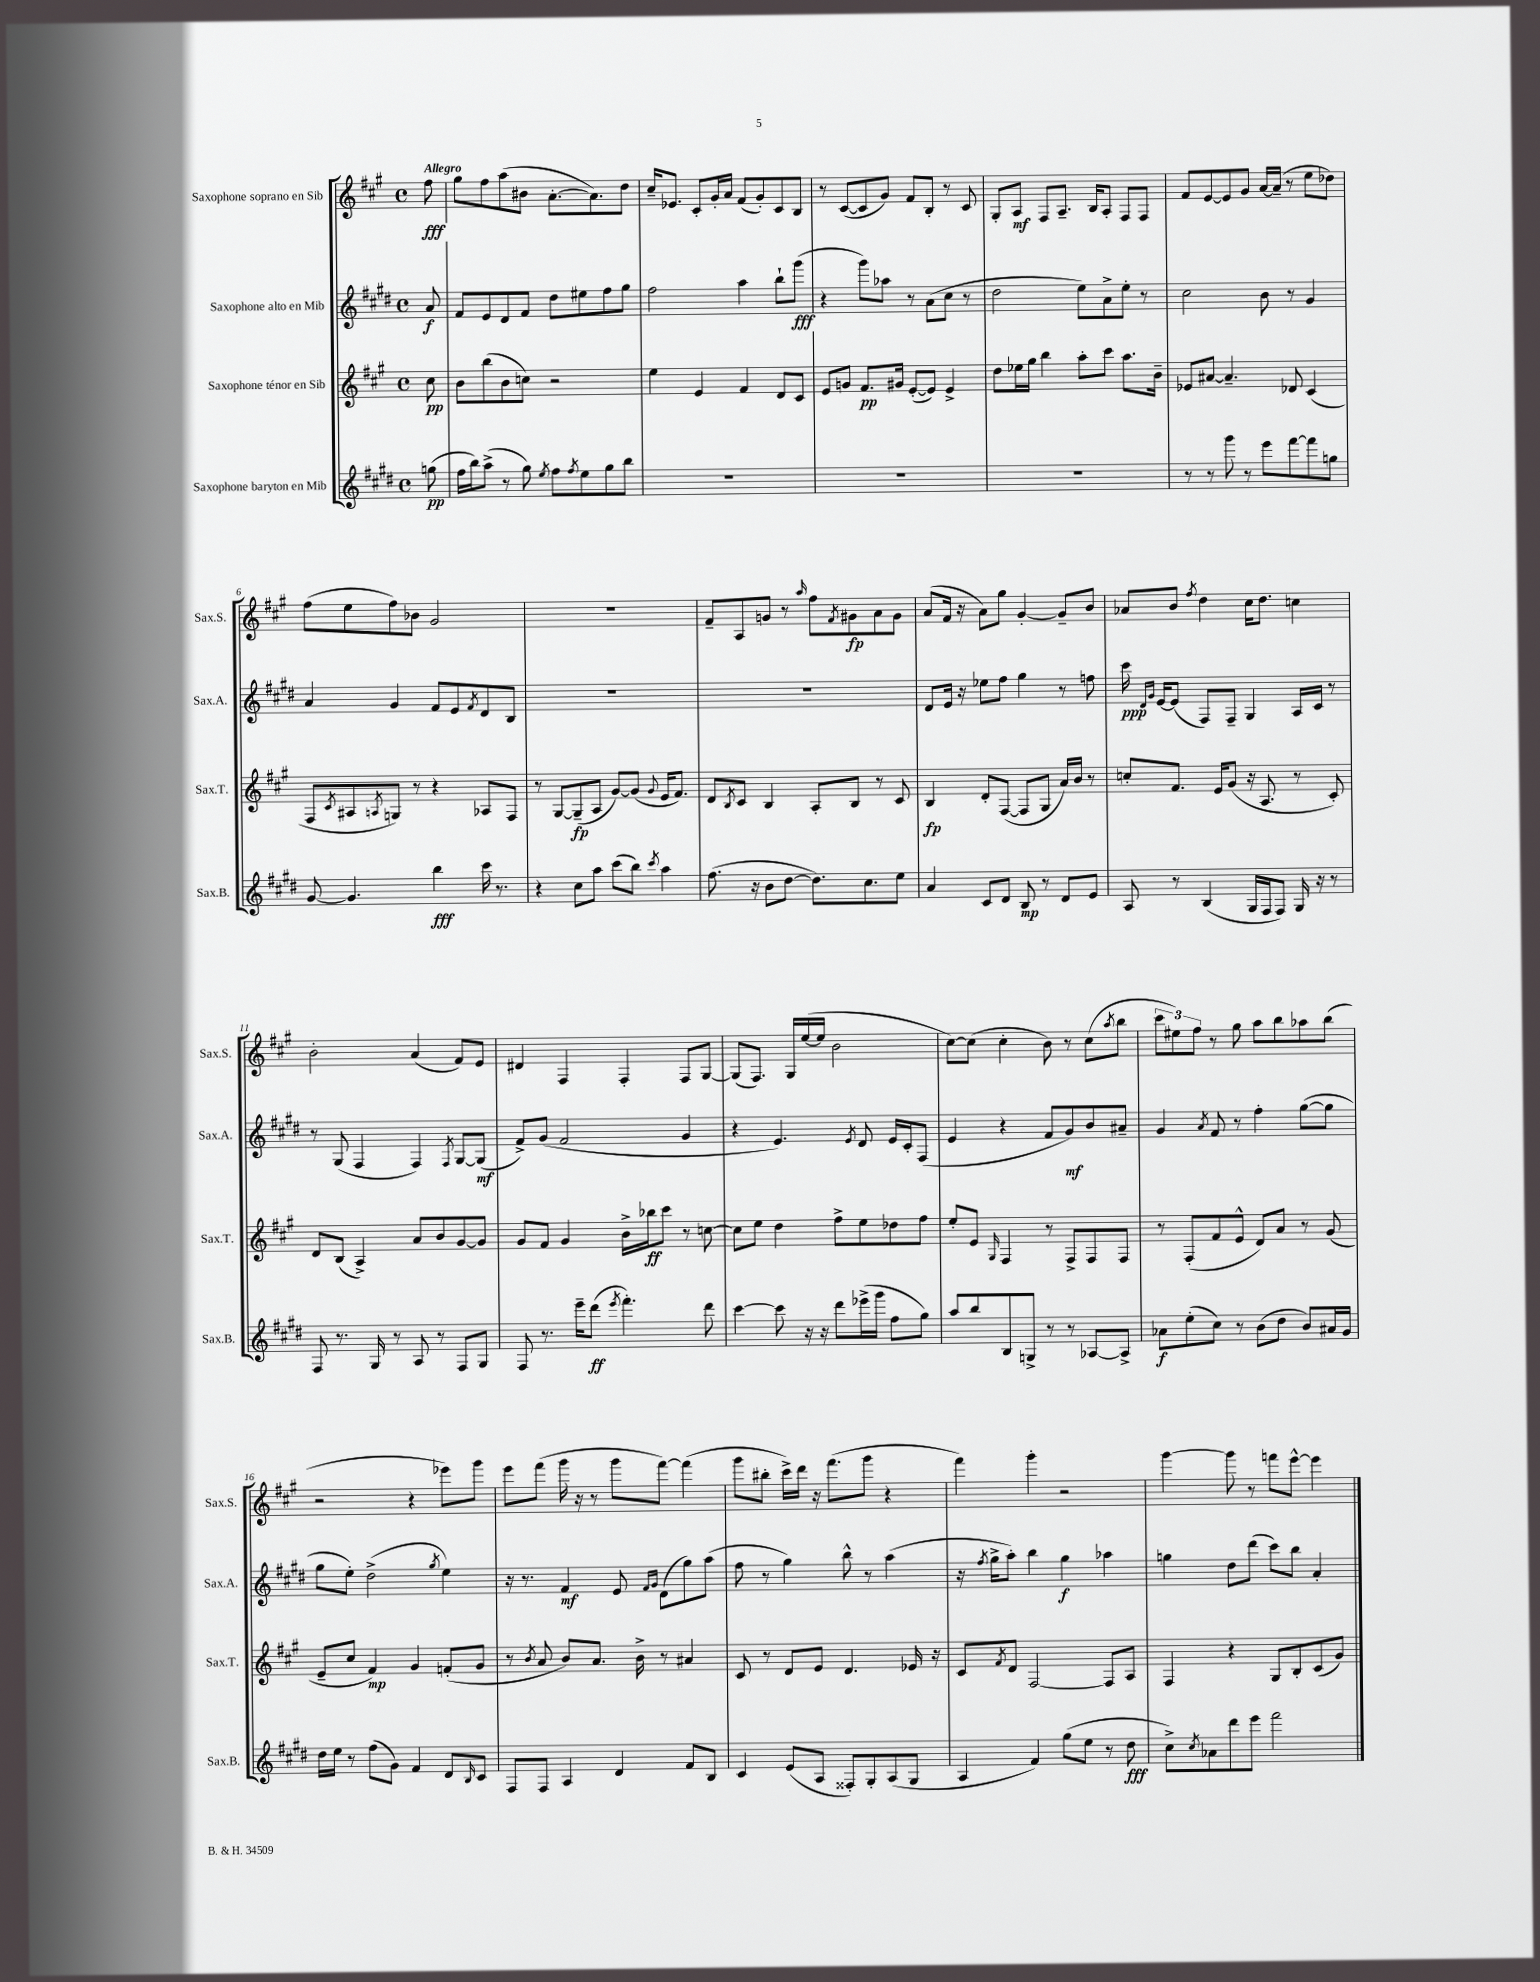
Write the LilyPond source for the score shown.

<<
\new StaffGroup <<
\new Staff = "s0" \with { instrumentName = "Saxophone soprano en Sib" shortInstrumentName = "Sax.S." } {
    \clef treble \key a \major \defaultTimeSignature \time 4/4 \partial 8 \tempo "Allegro"
    fis''8\fff |
    gis''8 fis''8 a''8( bis'8 a'8.~-. a'8.) d''8 |
    cis''16-- ees'8. cis'8-. gis'16-. a'16 fis'8( gis'8-.) cis'8 b8 |
    r8 cis'8~( cis'8 gis'8) fis'8 b8-. r8 cis'8 |
    gis8-. a8\mf fis8 a8.-- b16 a8-. fis8 fis8 |
    fis'8 e'8~ e'8 gis'8 a'16~ a'16--( r8 e''8 des''8) |
    fis''8( e''8 fis''8) bes'8 gis'2 |
    R1 |
    fis'8-- a8 g'8 r8 \grace { a''16 } fis''8 \acciaccatura { fis'8 } gis'8\fp a'8 gis'8 |
    a'8( fis'16 r16 a'8) gis''8 gis'4~-. gis'8-- b'8 |
    aes'8 b'8 \acciaccatura { fis''8 } d''4 cis''16 d''8. c''4 |
    b'2-. a'4( fis'8) e'8 |
    dis'4 fis4 fis4-. fis8 gis8~ |
    gis8( fis8.) gis16 e''16~( e''16 b'2 |
    cis''8~) cis''8( cis''4-. b'8) r8 cis''8( \acciaccatura { a''8 } b''8 |
    \tuplet 3/2 { cis'''8 eis''8) fis''8 } r8 gis''8 a''8 b''8 aes''8 b''8( |
    r2 r4 ees'''8) gis'''8 |
    e'''8 fis'''8( gis'''16 r16 r8 gis'''8 fis'''8~) fis'''4( |
    gis'''8 bis''8-. cis'''16->) d'''16 r16 fis'''8.( gis'''8 r4 |
    fis'''4) gis'''4-. r2 |
    gis'''4~ gis'''8 r8 f'''8 e'''8~-^ e'''4 \bar "|." |
}
\new Staff = "s1" \with { instrumentName = "Saxophone alto en Mib" shortInstrumentName = "Sax.A." } {
    \clef treble \key e \major \defaultTimeSignature \time 4/4 \partial 8
    a'8\f |
    fis'8 e'8 dis'8 fis'8 dis''8 eis''8 fis''8 gis''8 |
    fis''2 a''4 b''8-! gis'''8\fff( |
    r4 gis'''8) aes''8 r8 a'8( cis''8 r8 |
    dis''2 e''8) a'8-> e''8-. r8 |
    cis''2 b'8 r8 gis'4 |
    a'4 gis'4 fis'8 e'8 \acciaccatura { fis'8 } dis'8 b8 |
    R1 |
    R1 |
    dis'8 e'16 r16 ees''8 fis''8 gis''4 r8 f''8 |
    cis'''16\ppp \grace { dis'16 gis'16 } e'16~ e'8( fis8) fis8-- gis4 a16 cis'16 r8 |
    r8 gis8( fis4 fis4) \acciaccatura { fis8 } gis8~ gis8\mf( |
    fis'8->) gis'8( fis'2 gis'4 |
    r4 e'4.) \acciaccatura { e'8 } dis'8 e'16 cis'16-. fis8( |
    e'4 r4 fis'8 gis'8\mf) b'8 ais'8-- |
    gis'4 \acciaccatura { a'8 } fis'8 r8 fis''4-. gis''8~( gis''8 |
    gis''8 e''8-.) dis''2->( \acciaccatura { gis''8 } e''4) |
    r16 r8. fis'4\mf e'8 \grace { fis'16 gis'16 } dis'8( gis''8) a''8( |
    fis''8 r8 gis''4) b''8-^ r8 a''4( |
    r16 \acciaccatura { fis''8 } gis''16-> a''8-.) b''4 gis''4\f aes''4 |
    g''4 dis''8 dis'''8( cis'''8) b''8 a'4-. \bar "|." |
}
\new Staff = "s2" \with { instrumentName = "Saxophone ténor en Sib" shortInstrumentName = "Sax.T." } {
    \clef treble \key a \major \defaultTimeSignature \time 4/4 \partial 8
    cis''8\pp |
    b'8 b''8( b'8 c''8) r2 |
    e''4 e'4 fis'4 d'8 cis'8 |
    e'8 g'8 fis'8.\pp gis'16 e'8~-.( e'8) e'4-> |
    d''8 ees''16 gis''16 b''4 a''8-. cis'''8 a''8. b'16-- |
    ees'8 ais'8~ ais'4.-- des'8 cis'4( |
    fis8 \acciaccatura { cis'8 } ais8 \acciaccatura { a8 } g8) r8 r4 aes8 fis8 |
    r8 gis8~ gis8--\fp( a8 gis'8~) gis'8( \appoggiatura { gis'8 } e'16 fis'8.) |
    d'8 \acciaccatura { b8 } cis'8 b4 a8-. b8 r8 cis'8 |
    b4\fp d'8-. fis8~( fis8 gis8 a'16) b'16 r8 |
    c''8-. fis'8. e'16 gis'8( r16 a8. r8 cis'8-.) |
    d'8 b8( a4->) a'8 b'8 gis'8~ gis'8 |
    gis'8 fis'8 gis'4 b'16-> bes''16\ff cis'''8 r8 c''8~ |
    c''8 e''8 d''4 fis''8-> e''8 des''8 fis''8 |
    e''8-. e'8 \grace { gis16 } fis4 r8 fis8-> fis8 fis8 |
    r8 fis8-.( fis'8 e'8-^ d'8) a'8 r8 gis'8( |
    e'8-- cis''8 fis'4\mp) gis'4 f'8-.( gis'8 |
    r8 \acciaccatura { b'8 } a'8 b'8) a'8. b'16-> r8 ais'4 |
    cis'8 r8 d'8 e'8 d'4. ees'16 r16 |
    cis'8 \acciaccatura { fis'8 } d'8 fis2~ fis8 a8 |
    fis4 r4 gis8 b8-. cis'8( gis'8) \bar "|." |
}
\new Staff = "s3" \with { instrumentName = "Saxophone baryton en Mib" shortInstrumentName = "Sax.B." } {
    \clef treble \key e \major \defaultTimeSignature \time 4/4 \partial 8
    g''8\pp( |
    fis''16 b''16) a''8->( r8 gis''8) \acciaccatura { e''8 } fis''8 \acciaccatura { fis''8 } e''8 gis''8 b''8 |
    R1 |
    R1 |
    R1 |
    r8 r8 gis'''8 r8 e'''8 fis'''8~ fis'''8 g''8 |
    gis'8~ gis'4. b''4\fff cis'''16 r8. |
    r4 cis''8 a''8 cis'''8( b''8) \acciaccatura { cis'''8 } a''4 |
    fis''8.( r16 b'8 dis''8~ dis''8.) cis''8. e''8 |
    a'4 cis'8 dis'8 b8\mp r8 dis'8 e'8 |
    a8 r8 b4( gis16 fis16 fis8) gis16 r16 r8 |
    fis8 r8. gis16 r8 a8 r8 fis8 gis8 |
    fis8 r8. e'''16-- dis'''8\ff( \acciaccatura { e'''8 } fis'''4.-.) dis'''8 |
    cis'''4~ cis'''8 r16 r16 dis'''8 ees'''16->( gis'''16 fis''8 gis''8) |
    a''8 b''8 b8 g8-> r8 r8 aes8~ aes8-> |
    aes'8\f e''8-.( cis''8) r8 b'8( dis''8 b'8) ais'16 gis'16 |
    dis''16 e''16 r8 fis''8( gis'8) fis'4 dis'8 \grace { b16 } cis'8 |
    fis8 fis8 a4 dis'4 fis'8 b8 |
    cis'4 e'8( a8 fisis8-.) gis8-. a8( gis8 |
    a4 fis'4) gis''8( e''8 r8 dis''8\fff |
    cis''8->) \acciaccatura { cis''8 } aes'8 dis'''8 e'''8 fis'''2 \bar "|." |
}
>>
>>
